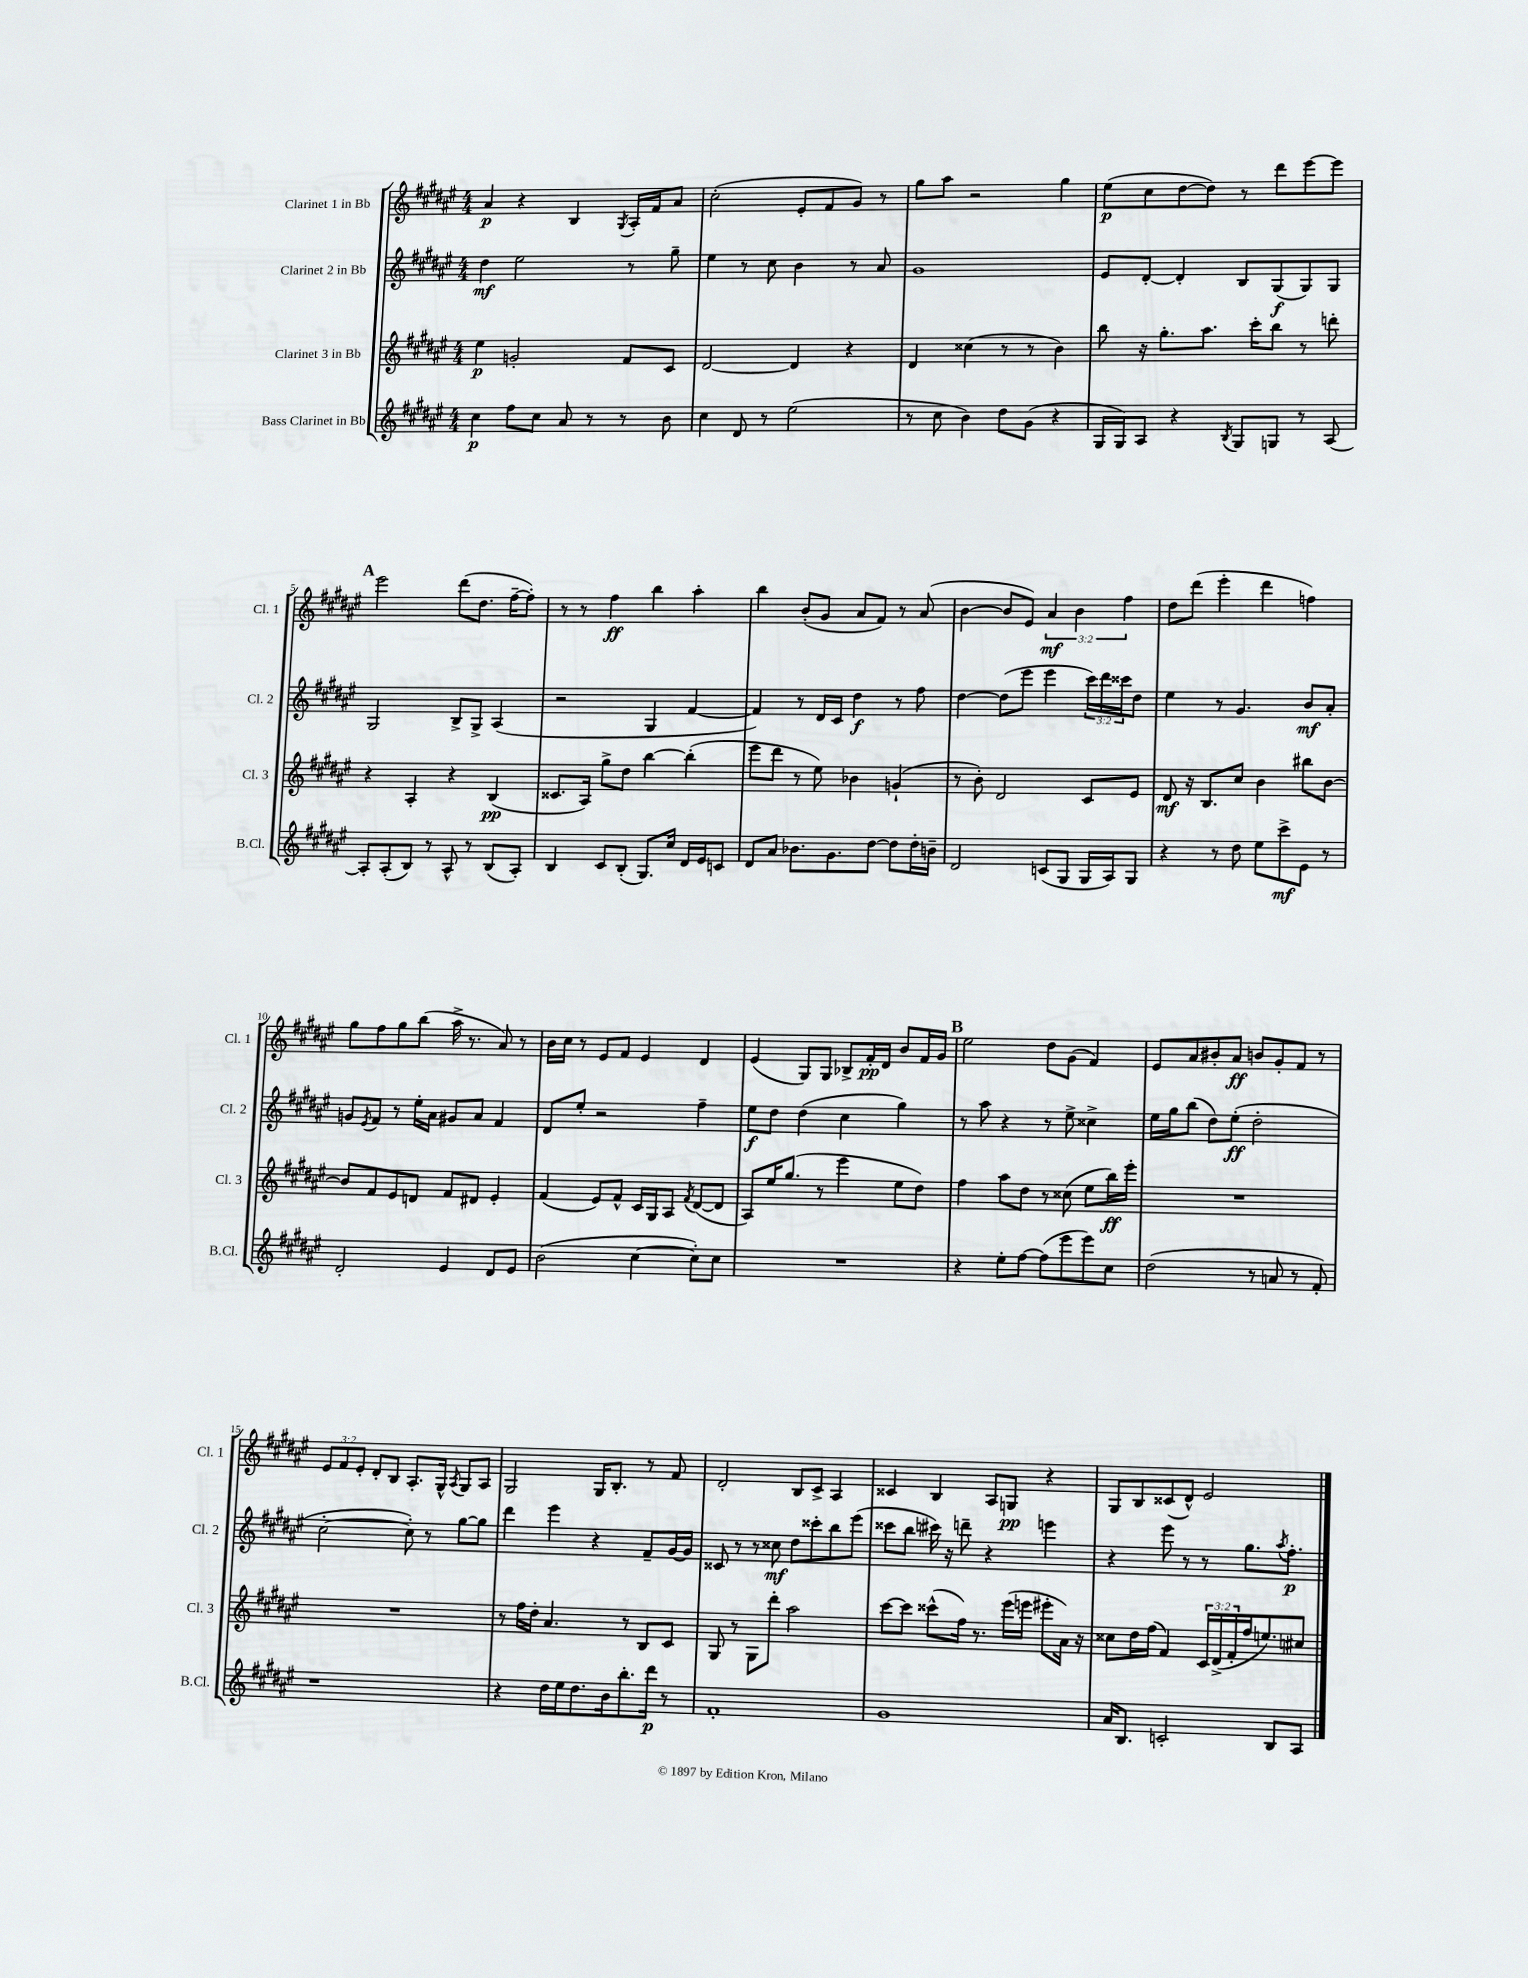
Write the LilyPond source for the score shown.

<<
\new StaffGroup <<
\new Staff = "s0" \with { instrumentName = "Clarinet 1 in Bb" shortInstrumentName = "Cl. 1" } {
    \clef treble \key fis \major \numericTimeSignature \time 4/4 \override Staff.TupletNumber.text = #tuplet-number::calc-fraction-text
    ais'4\p r4 b4 \acciaccatura { gis8 } ais16-. fis'16 ais'8 |
    cis''2-.( eis'8-. fis'8 gis'8) r8 |
    gis''8 ais''8 r2 gis''4 |
    eis''8\p( cis''8 dis''8~ dis''8) r8 dis'''8 eis'''8~ eis'''8 |
    \mark \markup { \bold "A" } eis'''2 dis'''8( dis''8. fis''16~-- fis''8-.) |
    r8 r8 fis''4\ff b''4 ais''4-. |
    b''4 b'8-.( gis'8 ais'8 fis'8) r8 ais'8( |
    b'4~ b'8 eis'8) \tuplet 3/2 { ais'4\mf b'4 fis''4 } |
    dis''8 dis'''8( eis'''4-. dis'''4 f''4) |
    gis''8 fis''8 gis''8 b''8( ais''16-> r8. ais'8) r8 |
    b'16 cis''16 r8 eis'8 fis'8 eis'4 dis'4 |
    eis'4( gis8) gis8 bes8-> fis'16-.\pp dis'16 b'8 fis'16 gis'16 |
    \mark \markup { \bold "B" } eis''2 dis''8 gis'8( fis'4) |
    eis'8 ais'8 bis'8-. ais'8\ff b'8 gis'8-. fis'8 r8 |
    \tuplet 3/2 { eis'8 fis'8 eis'8-. } dis'8-. b8 ais8.-. gis16-^ \acciaccatura { ais8 } gis8 ais8 |
    gis2 gis16 b8.-. r8 fis'8 |
    dis'2-. b8 cis'8-> ais4 |
    cisis'4 b4 ais8 g8\pp r4 |
    gis8 b8 cisis'8( dis'8-^) eis'2 \bar "|." |
}
\new Staff = "s1" \with { instrumentName = "Clarinet 2 in Bb" shortInstrumentName = "Cl. 2" } {
    \clef treble \key fis \major \numericTimeSignature \time 4/4 \override Staff.TupletNumber.text = #tuplet-number::calc-fraction-text
    dis''4\mf eis''2 r8 gis''8-- |
    eis''4 r8 cis''8 b'4 r8 ais'8 |
    gis'1 |
    eis'8 dis'8~-. dis'4-. b8 gis8\f( gis8) gis8 |
    \mark \markup { \bold "A" } gis2 b8-> gis8-> ais4( |
    r2 gis4 fis'4~ |
    fis'4) r8 dis'16 cis'16 dis''4\f r8 fis''8 |
    dis''4~ dis''8( eis'''8 eis'''4 \tuplet 3/2 { cis'''16) dis'''16 cisis'''16 } dis''8 |
    eis''4 r8 gis'4. b'8\mf ais'8-. |
    g'8 \acciaccatura { eis'8 } fis'8 r8 eis''16-. ais'16 gis'8 ais'8 fis'4 |
    dis'8 eis''8-. r2 fis''4-- |
    eis''8\f dis''8 dis''4( cis''4 gis''4) |
    \mark \markup { \bold "B" } r8 ais''8 r4 r8 eis''8-> cisis''4-> |
    eis''16 gis''16 b''8( dis''8) eis''8-.\ff( dis''2-. |
    cis''2~-. cis''8-.) r8 gis''8~ gis''8 |
    dis'''4 eis'''4 r4 fis'8-- gis'16~ gis'16 |
    cisis'8 r8 r8 cisis''8\mf dis''8 cisis'''8-. b''8 eis'''8( |
    cisis'''8 b''8 cis'''16) r16 d'''8-- r4 e'''4 |
    r4 eis'''8 r8 r8 gis''8. \acciaccatura { ais''8 } fis''8.-.\p \bar "|." |
}
\new Staff = "s2" \with { instrumentName = "Clarinet 3 in Bb" shortInstrumentName = "Cl. 3" } {
    \clef treble \key fis \major \numericTimeSignature \time 4/4 \override Staff.TupletNumber.text = #tuplet-number::calc-fraction-text
    eis''4\p g'2-. fis'8 cis'8 |
    dis'2~ dis'4 r4 |
    dis'4 cisis''4( r8 r8 b'4) |
    b''8 r16 gis''8.-. ais''8. cis'''16-. b''8 r8 d'''8-. |
    \mark \markup { \bold "A" } r4 ais4-. r4 b4\pp( |
    cisis'8. ais16) gis''8-> dis''8 b''4~ b''4-.( |
    eis'''8 dis'''8 r8 eis''8) bes'4 g'4-!( |
    r8 b'8-.) dis'2 cis'8 eis'8 |
    dis'8\mf r16 b8. cis''8 b'4 bis''8 b'8~ |
    b'8 fis'8 eis'8 d'8 fis'8 dis'8 eis'4-. |
    fis'4( eis'8) fis'8-^ cis'16 gis16 ais8 \acciaccatura { fis'8 } dis'8~( dis'8 |
    ais8) eis''16 gis''8.( r8 eis'''4 eis''8 dis''8) |
    \mark \markup { \bold "B" } fis''4 ais''8 dis''8 r8 cisis''8( eis''8 b''16\ff) eis'''16-. |
    R1 |
    R1 |
    r8 fis''16 dis''16-. ais'4. r8 b8 cis'8 |
    gis8 r8 gis8 dis'''8-. ais''2 |
    cis'''8~ cis'''8 cisis'''8-^( fis''16) r8. eis'''16( e'''16 eis'''8-. ais'16) r16 |
    cisis''8 dis''16 fis''16( fis'4) \tuplet 3/2 { cis'16 dis'16->( fis'16-. } fis''16 e''8.) cis''8 \bar "|." |
}
\new Staff = "s3" \with { instrumentName = "Bass Clarinet in Bb" shortInstrumentName = "B.Cl." } {
    \clef treble \key fis \major \numericTimeSignature \time 4/4
    cis''4\p fis''8 cis''8 ais'8 r8 r8 b'8 |
    cis''4 dis'8 r8 eis''2( |
    r8 cis''8 b'4) dis''8 gis'8( r4 |
    gis16 gis16) ais8 r4 \acciaccatura { b8 } gis8 g8 r8 ais8~ |
    \mark \markup { \bold "A" } ais8-. ais8-.( b8) r8 ais8-^ r8 b8( ais8-.) |
    b4 cis'8 b8-.( gis8.) cis''16 dis'16 eis'16 c'8 |
    dis'8 ais'8 bes'8. gis'8. dis''8~ dis''8 dis''16-. b'16-- |
    dis'2 c'8( gis8 gis16 ais16) gis8 |
    r4 r8 dis''8 eis''8 cis'''8->\mf eis'8 r8 |
    dis'2-. eis'4 dis'8 eis'8 |
    b'2( cis''4~ cis''8-.) cis''8 |
    R1 |
    \mark \markup { \bold "B" } r4 eis''8-. fis''8~ fis''8( eis'''8 eis'''8) cis''8 |
    dis''2( r8 a'8 r8 fis'8-.) |
    r1 |
    r4 dis''16 eis''16 dis''8. b'16 b''8.-. dis'''16\p r8 |
    fis'1-. |
    gis'1 |
    ais'16 b8. c'2-. b8 ais8 \bar "|." |
}
>>
>>
